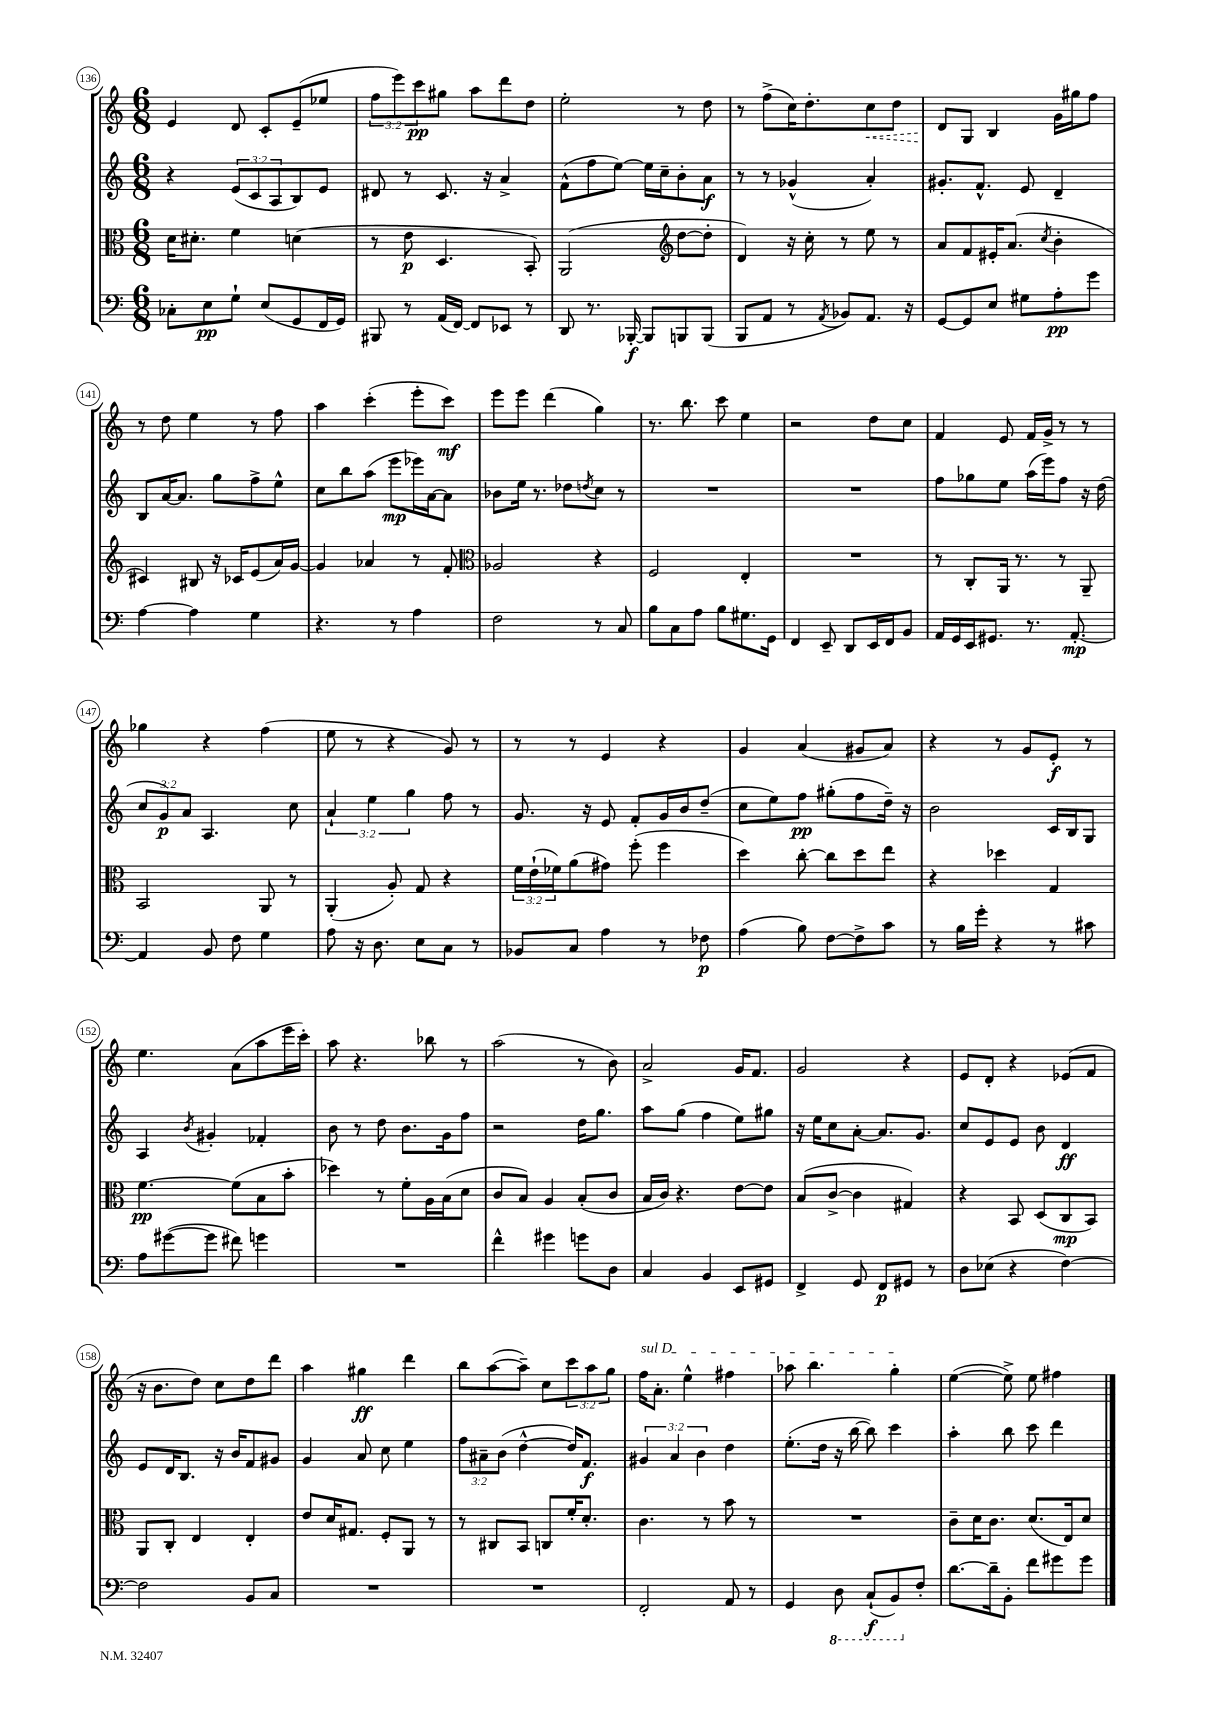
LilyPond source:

<<
\new StaffGroup <<
\new Staff = "s0" {
    \clef treble \key c \major \numericTimeSignature \time 6/8 \override Staff.TupletNumber.text = #tuplet-number::calc-fraction-text
    e'4 d'8 c'8-. e'8--( ees''8 |
    \tuplet 3/2 { f''8 e'''8) c'''8\pp } gis''8 a''8 d'''8 d''8 |
    e''2-. r8 d''8 |
    r8 f''8->( c''16) d''8.-. \once \override Hairpin.style = #'dashed-line c''8\< d''8 |
    d'8\! g8 b4 g'16 gis''16 f''8 |
    r8 d''8 e''4 r8 f''8 |
    a''4 c'''4-.( e'''8-. c'''8\mf) |
    e'''8 e'''8 d'''4( g''4) |
    r8. b''8. c'''8 e''4 |
    r2 d''8 c''8 |
    f'4 e'8 f'16 g'16-> r8 r8 |
    ges''4 r4 f''4( |
    e''8 r8 r4 g'8) r8 |
    r8 r8 e'4 r4 |
    g'4 a'4( gis'8 a'8) |
    r4 r8 g'8 e'8-.\f r8 |
    e''4. a'8( a''8 e'''16 c'''16-.) |
    a''8 r4. bes''8 r8 |
    a''2( r8 b'8) |
    a'2-> g'16 f'8. |
    g'2 r4 |
    e'8 d'8-. r4 ees'8( f'8 |
    r16 b'8. d''8) c''8 d''8 d'''8 |
    a''4 gis''4\ff d'''4 |
    b''8 a''8~( a''8--) c''8 \tuplet 3/2 { c'''8 a''8 g''8 } |
    \once \override TextSpanner.bound-details.left.text = \markup { \italic "sul D" } f''16\startTextSpan a'8.-. e''4-^ fis''4 |
    aes''8 b''4. g''4-.\stopTextSpan |
    e''4~( e''8->) e''8 fis''4 \bar "|." |
}
\new Staff = "s1" {
    \clef treble \key c \major \numericTimeSignature \time 6/8 \override Staff.TupletNumber.text = #tuplet-number::calc-fraction-text
    r4 \tuplet 3/2 { e'8( c'8 a8 } b8) e'8 |
    dis'8 r8 c'8. r16 a'4-> |
    f'8-^( f''8 e''8~) e''16 c''16-- b'8-. a'8\f |
    r8 r8 ges'4-^( a'4-.) |
    gis'8.-. f'8.-^ e'8 d'4-- |
    b8 a'16~ a'8. g''8 f''8-> e''8-^ |
    c''8 b''8 a''8( e'''8\mp ees'''16) a'16~ a'8 |
    bes'8 e''16 r8. des''8 \acciaccatura { d''8 } c''8 r8 |
    R2. |
    R2. |
    f''8 ges''8 e''8 a''16( e'''16) f''8 r16 d''16( |
    \tuplet 3/2 { c''8 g'8\p) a'8 } a4. c''8 |
    \tuplet 3/2 { a'4-! e''4 g''4 } f''8 r8 |
    g'8. r16 e'8 f'8-. g'16 b'16 d''8--( |
    c''8 e''8) f''8\pp gis''8-.( f''8 d''16--) r16 |
    b'2 c'16 b16 g8 |
    a4 \acciaccatura { b'8 } gis'4-. fes'4-. |
    b'8 r8 d''8 b'8. g'16 f''8 |
    r2 d''16 g''8. |
    a''8 g''8( f''4 e''8) gis''8 |
    r16 e''16 c''8 a'8~-. a'8. g'8. |
    c''8 e'8 e'8 b'8 d'4\ff |
    e'8 d'16 b8. r16 b'16 f'8 gis'8 |
    g'4 a'8 c''8 e''4 |
    \tuplet 3/2 { f''8 ais'8-- b'8( } d''4~-^ d''16) f'8.\f |
    \tuplet 3/2 { gis'4 a'4 b'4 } d''4 |
    e''8.-.( d''16 r16 b''16~ b''8) c'''4 |
    a''4-. b''8 c'''8 d'''4 \bar "|." |
}
\new Staff = "s2" {
    \clef alto \key c \major \numericTimeSignature \time 6/8 \override Staff.TupletNumber.text = #tuplet-number::calc-fraction-text
    d'16 dis'8.-. f'4 d'4( |
    r8 e'8\p d4. b,8-.) |
    a,2( \clef treble d''8~ d''8-. |
    d'4) r16 c''16-. r8 e''8 r8 |
    a'8 f'8 eis'16-. a'8.( \acciaccatura { c''8 } b'4-. |
    cis'4) bis8 r16 ces'16 e'8( a'16) g'16~ |
    g'4 aes'4 r8 f'8-. |
    \clef alto aes2 r4 |
    f2 e4-. |
    R2. |
    r8 c8-. a,16 r8. r8 a,8-- |
    b,2 a,8 r8 |
    a,4-.( a8-.) g8 r4 |
    \tuplet 3/2 { f'16 e'16-!( fes'16) } a'8( gis'8) f''8-.( f''4 |
    d''4) c''8~-. c''8 d''8 e''8 |
    r4 des''4 g4 |
    f'4.~\pp f'8( b8 b'8-. |
    des''4) r8 f'8-. a16 b16( d'8 |
    c'8 b8) a4 b8-.( c'8 |
    b16 c'16) r4. e'8~ e'8 |
    b8( c'8~-> c'4 gis4) |
    r4 b,8 d8( c8\mp b,8) |
    a,8 c8-. e4 e4-. |
    e'8 d'16 gis8. f8-. a,8 r8 |
    r8 cis8 b,8 c8 f'16-. d'8.-. |
    c'4. r8 b'8 r8 |
    R2. |
    c'8-- d'16 c'8. d'8.( e16) d'8 \bar "|." |
}
\new Staff = "s3" {
    \clef bass \key c \major \numericTimeSignature \time 6/8
    ces8-. e8\pp g8-! e8( g,8 f,16 g,16) |
    bis,,8 r8 a,16( f,16~) f,8 ees,8 r8 |
    d,8 r8. bes,,16~-.\f bes,,8 b,,8 b,,8( |
    b,,8 a,8 r8 \acciaccatura { a,8 } bes,8) a,8. r16 |
    g,8~ g,8 e8 gis8 a8-.\pp g'8 |
    a4~ a4 g4 |
    r4. r8 a4 |
    f2 r8 c8 |
    b8 c8 a8 b8 gis8. g,16 |
    f,4 e,8-- d,8 e,16 f,16 b,8 |
    a,16 g,16 e,16 gis,8. r8. a,8.~-.\mp |
    a,4 b,8 f8 g4 |
    a8 r16 d8. e8 c8 r8 |
    bes,8 c8 a4 r8 fes8\p |
    a4( b8) f8~ f8-> c'8 |
    r8 b16 g'16-. r4 r8 cis'8 |
    a8 gis'8~( gis'8 fis'8) g'4 |
    R2. |
    f'4-^ gis'4 g'8 d8 |
    c4 b,4 e,8 gis,8 |
    f,4-> g,8 f,8\p gis,8 r8 |
    d8 ees8( r4 f4~) |
    f2 b,8 c8 |
    R2. |
    R2. |
    f,2-. a,8 r8 |
    g,4 \ottava #-1 d,8 c,8-!\f( b,,8) \ottava #0 f8-. |
    d'8.~ d'16-- b,8-. f'8 gis'8 gis'8 \bar "|." |
}
>>
>>
\layout { \context { \Score currentBarNumber = #136 \override BarNumber.stencil = #(make-stencil-circler 0.1 0.3 ly:text-interface::print) } }
